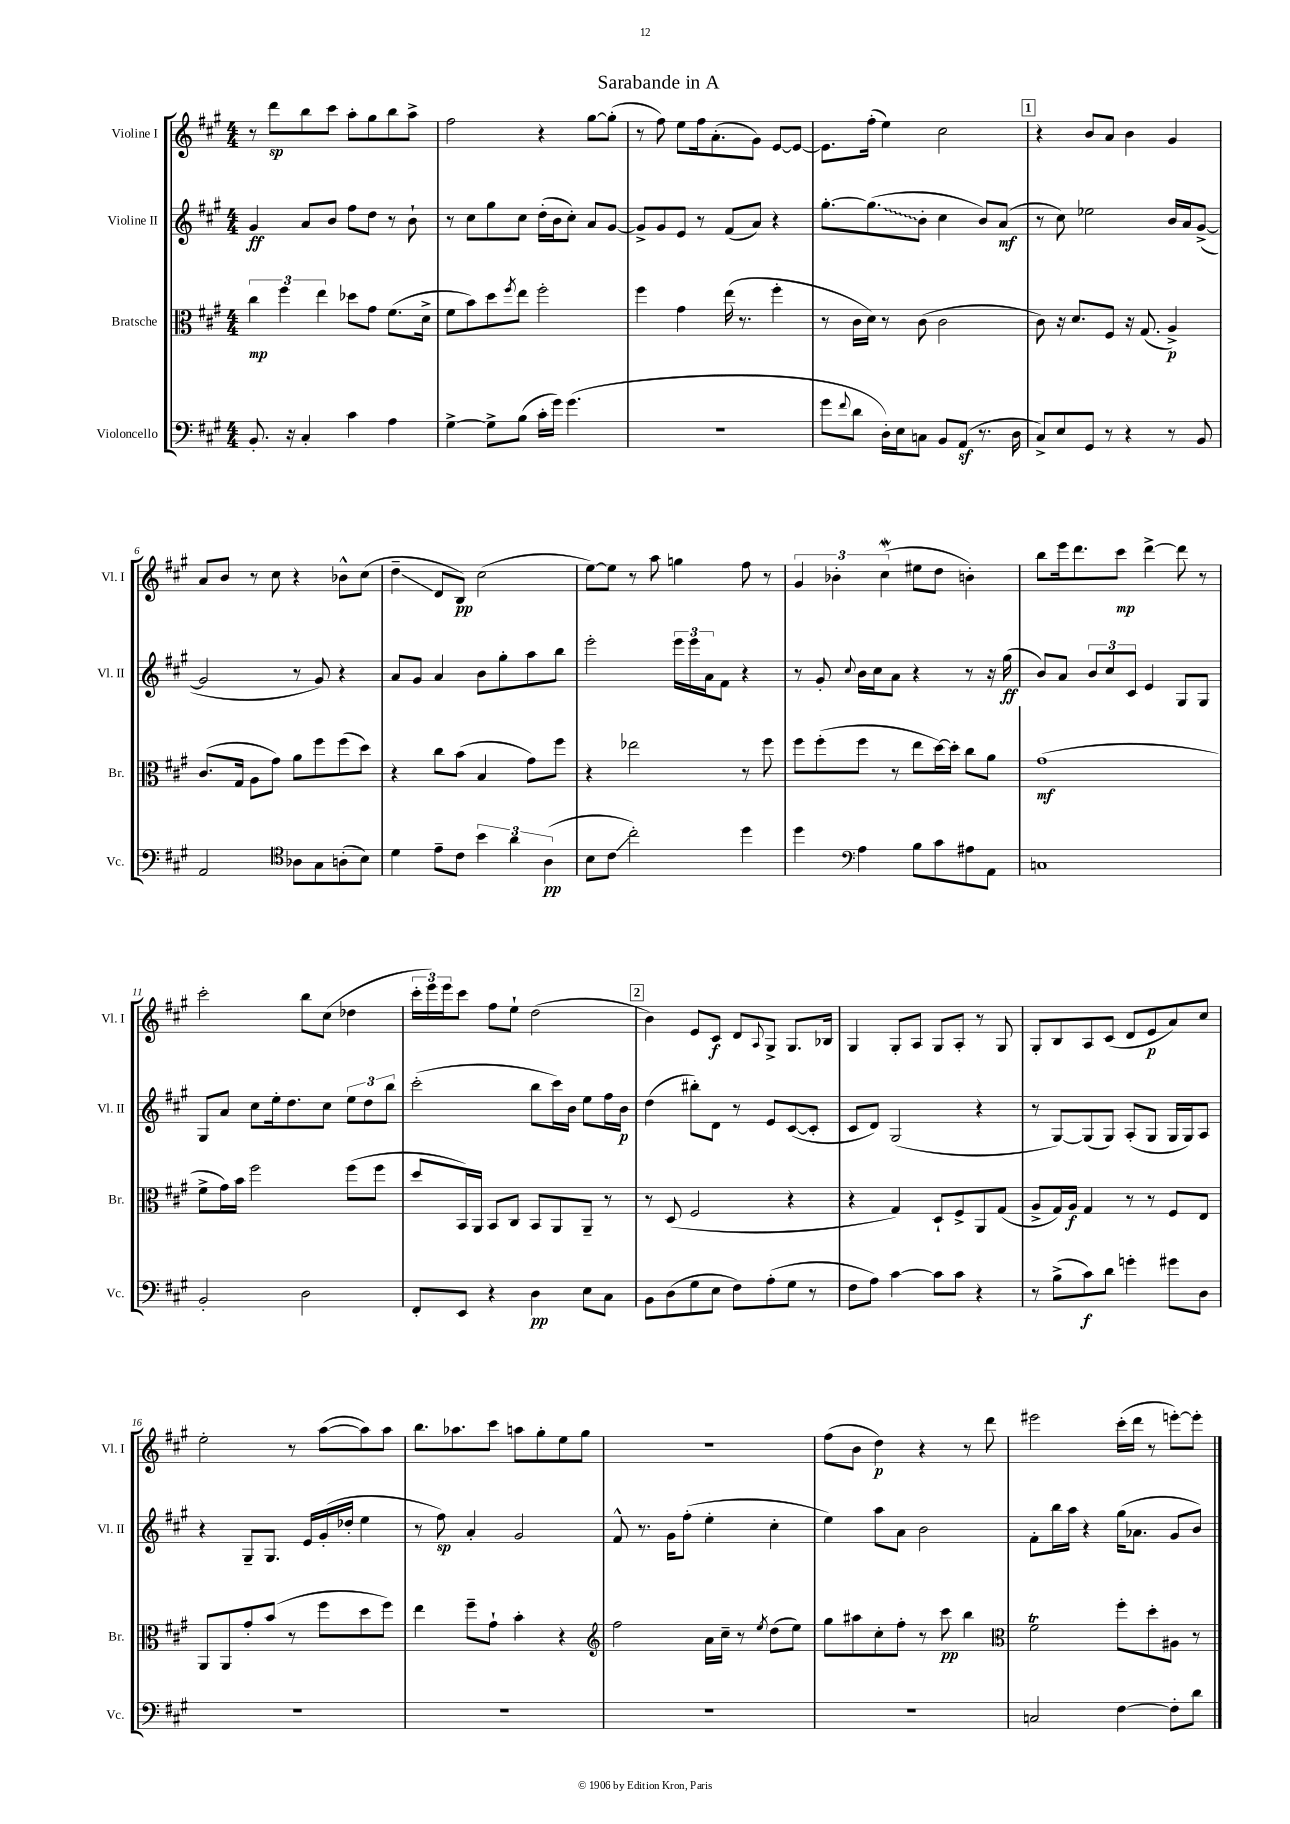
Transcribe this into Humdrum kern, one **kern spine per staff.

**kern	**kern	**kern	**kern
*staff4	*staff3	*staff2	*staff1
*clefF4	*clefC3	*clefG2	*clefG2
*k[f#c#g#]	*k[f#c#g#]	*k[f#c#g#]	*k[f#c#g#]
*M4/4	*M4/4	*M4/4	*M4/4
8.BB'	6cc#	4g#	8r
.	.	.	8ddd
.	6ff#	.	.
16r	.	.	.
4C#'	.	8a	8bb
.	6ee	.	.
.	.	8b	8ccc#
4c#	8dd-	8ff#	8aa'
.	8g#	8dd	8gg#
4A	(8.f#	8r	8bb
.	.	8b`	8aa^
.	16d^	.	.
=	=	=	=
[4G#^	8f#	8r	2ff#
.	8b)	8cc#	.
8G#^]	8dd	8gg#	.
.	8qff#	.	.
(8B	8ee	8cc#	.
16c#'	2ff#'	(16dd'	4r
16g#)	.	16b	.
(4.g#	.	8cc#')	.
.	.	8a	[8gg#
.	.	[8g#	(8gg#']
=	=	=	=
1r	4ff#	8g#^]	8r
.	.	8g#	8ff#)
.	4g#	8e	8ee
.	.	8r	16ff#
.	.	.	(8.a'
.	(16ee	(8f#	.
.	8.r	.	.
.	.	8a)	8g#)
.	4ff#'	4r	[8e
.	.	.	8e_
=	=	=	=
8g#	8r	[8.gg#'	8.e]
8qqf#	.	.	.
8d	16c#	.	.
.	16d)	(8.gg#]	(16ff#'
16D')	8r	.	4ee)
16E	.	.	.
8C	(8c#	8b'	.
8BB	2c#	4cc#	2cc#
(8AA	.	.	.
8.r	.	8b)	.
.	.	(8a	.
16D	.	.	.
=	=	=	=
8C#^)	8c#)	8r	4r
8E	16r	8cc#)	.
.	8.d	.	.
8GG#	.	2ee-	8b
8r	8F#	.	8a
4r	16r	.	4b
.	(8.G#	.	.
8r	4A^)	16b	4g#
.	.	16a	.
8BB	.	([8g#^	.
=	=	=	=
2AA	(8.c#	2g#]	8a
.	.	.	8b
.	16G#	.	.
.	8A	.	8r
.	8g#)	.	8cc#
*clefC4	*	*	*
8A-	8a	8r	4r
8G#	8ff#	8g#)	.
(8A'	(8ff#	4r	8b-^^
8B)	8dd)	.	(8cc#
=	=	=	=
4d	4r	8a	4dd~
.	.	8g#	.
8e~	8cc#	4a	8d
8c#	(8b	.	8B)
6b	4B	8b	(2cc#
.	.	8gg#'	.
6a	.	.	.
.	8g#)	8aa	.
(6A	.	.	.
.	8ff#	8bb	.
=	=	=	=
8B	4r	2eee'	[8ee)
8c#	.	.	8ee]
2cc#')	2ee-	.	8r
.	.	.	8aa
.	.	24eee	4gg
.	.	24eee	.
.	.	24a	.
.	.	8f#	.
4dd	8r	4r	8ff#
.	8ff#	.	8r
=	=	=	=
4dd	8ff#	8r	6g#
.	(8ff#'	8g#'	.
.	.	.	6b-'
*clefF4	*	*	*
.	.	8qqcc#	.
4A	8ff#	16b	.
.	.	16cc#	.
.	.	.	(6cc#
.	8r	8a	.
8B	8ee	4r	8ee#
8c#	[16dd)	.	8dd
.	16dd']	.	.
8A#	8cc#	8r	4b')
8AA	8a	16r	.
.	.	(16gg#	.
=	=	=	=
1C	(1g#	8b)	8bb
.	.	8a	16eee
.	.	.	8.ddd
.	.	12b	.
.	.	12cc#	.
.	.	.	8ccc#
.	.	12c#	.
.	.	4e	[4ddd^
.	.	8G#	8ddd]
.	.	8G#	8r
=	=	=	=
2BB'	8f#^	8G#	2ccc#'
.	16g#)	8a	.
.	16b	.	.
.	2ff#	8cc#	.
.	.	16ee'	.
.	.	8.dd	.
2D	.	.	8bb
.	.	8cc#	(8cc#
.	(8ff#	12ee	4dd-
.	.	12dd	.
.	8ff#	.	.
.	.	12bb	.
=	=	=	=
8FF#'	8dd	(2ccc#'	24ccc#'
.	.	.	24eee)
.	.	.	24eee
8EE	16BB)	.	8ccc#
.	16AA	.	.
4r	8BB	.	8ff#
.	8C#	.	8ee`
4D	8BB	8bb	(2dd
.	8AA	16ccc#)	.
.	.	16b	.
8E	8AA~	8ee	.
8C#	8r	16ff#	.
.	.	16b	.
=	=	=	=
8BB	8r	(4dd	4b)
(8D	(8D	.	.
8G#	2F#	8bb#')	8e
8E	.	8d	8c#
8F#)	.	8r	8d
.	.	.	8qqA
(8A'	.	8e	8G#^
8G#	4r	([8c#	8.G#
8r	.	8c#']	.
.	.	.	16B-
=	=	=	=
8F#	4r	8c#	4G#
8A)	.	8d)	.
[4c#	4G#)	(2G#	8G#'
.	.	.	8A
8c#]	8D`	.	8G#
8c#	8F#^	.	8A'
4r	8AA	4r	8r
.	(8G#	.	8G#
=	=	=	=
8r	8A^	8r	8G#'
(8B^	16G#)	[8G#)	8B
.	16A	.	.
8c#)	4G#	(8G#]	8A
8d	.	8G#)	(8c#
4g'	8r	(8A'	8d
.	8r	8G#	8e
8g#	8F#	16G#	8a)
.	.	16G#)	.
8D	8E	8A	8cc#
=	=	=	=
1r	8AA	4r	2ee'
.	8AA	.	.
.	8g#'	8G#~	.
.	(8b	8.G#	.
.	8r	.	8r
.	.	16e	.
.	8ff#	(16g#'	([8aa
.	.	16dd-'	.
.	8dd	4ee	8aa])
.	8ff#)	.	8aa
=	=	=	=
1r	4ee	8r	8.bb
.	.	8ff#)	.
.	.	.	8.aa-
.	8ff#~	4a'	.
.	8g#`	.	8ccc#
.	4b'	2g#	8aa
.	.	.	8gg#'
.	4r	.	8ee
.	.	.	8gg#
=	=	=	=
*	*clefG2	*	*
1r	2ff#	8f#^^	1r
.	.	8.r	.
.	.	16g#	.
.	.	(8ff#'	.
.	16a	4ee'	.
.	16cc#~	.	.
.	8r	.	.
.	8qee	.	.
.	(8dd	4cc#'	.
.	8ee)	.	.
=	=	=	=
1r	8gg#	4ee)	(8ff#
.	8aa#	.	8b
.	8cc#'	8aa	4dd)
.	8ff#'	8a	.
.	8r	2b	4r
.	8ccc#	.	.
.	4bb	.	8r
.	.	.	8ddd
=	=	=	=
*	*clefC3	*	*
2C	2f#	8f#'	2eee#
.	.	16bb	.
.	.	16aa	.
.	.	4r	.
[4F#	8ff#'	(16gg#	(16ccc#'
.	.	8.a-	16ddd
.	8dd'	.	8r
8F#']	8A#	8g#	[8eee')
8d	8r	8b)	8eee']
==	==	==	==
*-	*-	*-	*-
